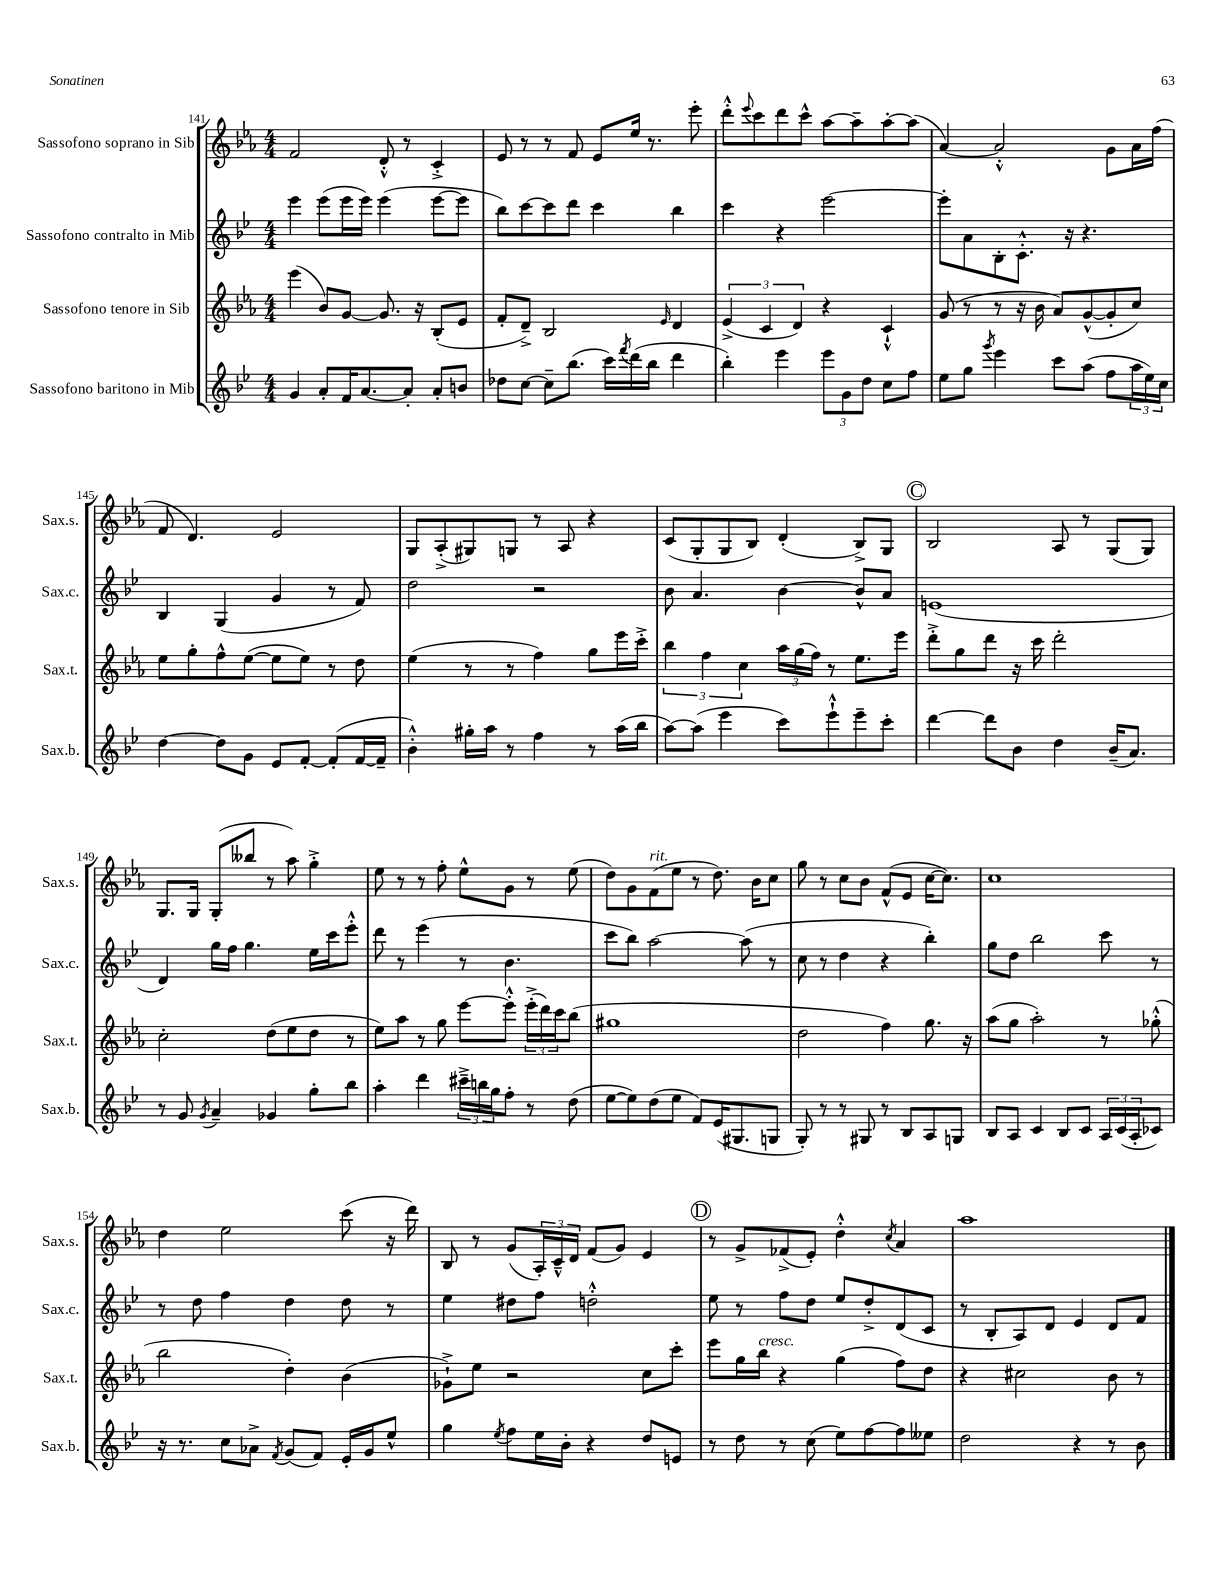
<<
\new StaffGroup <<
\new Staff = "s0" \with { instrumentName = "Sassofono soprano in Sib" shortInstrumentName = "Sax.s." } {
    \clef treble \key ees \major \numericTimeSignature \time 4/4
    f'2 d'8-.-^ r8 c'4-.-> |
    ees'8 r8 r8 f'8 ees'8 ees''16 r8. ees'''8-. |
    d'''8-.-^ \appoggiatura { ees'''8 } c'''8 d'''8 c'''8-^ aes''8~ aes''8-- aes''8~-. aes''8( |
    aes'4~) aes'2-.-^ g'8 aes'16 f''16( |
    f'8 d'4.) ees'2 |
    g8 aes8-.->( gis8) g8 r8 aes8 r4 |
    c'8( g8-. g8 bes8) d'4-.( bes8->) g8 |
    \mark \markup { \circle "C" } bes2 aes8 r8 g8( g8) |
    g8. g16 g8-.( beses''8 r8 aes''8) g''4-.-> |
    ees''8 r8 r8 f''8-. ees''8-^ g'8 r8 ees''8( |
    d''8) g'8 f'8^\markup { \italic "rit." }( ees''8 r8 d''8.) bes'16 c''8 |
    g''8 r8 c''8 bes'8 f'8-^( ees'8 c''16~ c''8.) |
    c''1 |
    d''4 ees''2 c'''8( r16 d'''16) |
    bes8 r8 g'8( \tuplet 3/2 { aes16-.) c'16---^ d'16 } f'8( g'8) ees'4 |
    \mark \markup { \circle "D" } r8 g'8-> fes'8->( ees'8-.) d''4-.-^ \acciaccatura { c''8 } aes'4 |
    aes''1 \bar "|." |
}
\new Staff = "s1" \with { instrumentName = "Sassofono contralto in Mib" shortInstrumentName = "Sax.c." } {
    \clef treble \key bes \major \numericTimeSignature \time 4/4
    ees'''4 ees'''8( ees'''16 ees'''16) ees'''4( ees'''8~ ees'''8 |
    bes''8) c'''8~ c'''8 d'''8 c'''4 bes''4 |
    c'''4 r4 ees'''2~ |
    ees'''8-. a'8 bes8-. c'8.-.-^ r16 r4. |
    bes4 g4( g'4 r8 f'8) |
    d''2 r2 |
    bes'8 a'4. bes'4~ bes'8-^ a'8 |
    \mark \markup { \circle "C" } e'1( |
    d'4) g''16 f''16 g''4. ees''16 c'''16 ees'''8-.-^ |
    d'''8 r8 ees'''4( r8 bes'4. |
    c'''8 bes''8) a''2~ a''8( r8 |
    c''8 r8 d''4 r4 bes''4-.) |
    g''8 d''8 bes''2 c'''8 r8 |
    r8 d''8 f''4 d''4 d''8 r8 |
    ees''4 dis''8 f''8 d''2-.-^ |
    \mark \markup { \circle "D" } ees''8 r8 f''8 d''8 ees''8 d''8-.-> d'8( c'8 |
    r8 bes8-. a8) d'8 ees'4 d'8 f'8 \bar "|." |
}
\new Staff = "s2" \with { instrumentName = "Sassofono tenore in Sib" shortInstrumentName = "Sax.t." } {
    \clef treble \key ees \major \numericTimeSignature \time 4/4
    ees'''4( bes'8) g'8~ g'8. r16 bes8-.( ees'8 |
    f'8-. d'8--->) bes2 \grace { ees'16 } d'4 |
    \tuplet 3/2 { ees'4->( c'4 d'4) } r4 c'4-!-^ |
    g'8( r8 r8 r16 bes'16 aes'8) g'8~-^( g'8-. c''8) |
    ees''8 g''8-. f''8-^ ees''8~( ees''8 ees''8) r8 d''8 |
    ees''4( r8 r8 f''4) g''8 ees'''16 c'''16-.-> |
    \tuplet 3/2 { bes''4 f''4 c''4 } \tuplet 3/2 { aes''16 g''16( f''16) } r8 ees''8. ees'''16 |
    \mark \markup { \circle "C" } d'''8-.-> g''8 d'''8 r16 c'''16 d'''2-. |
    c''2-. d''8( ees''8 d''8 r8 |
    ees''8) aes''8 r8 g''8 ees'''8~ ees'''8-.-^ \tuplet 3/2 { ees'''16-.->( d'''16) c'''16 } bes''8( |
    gis''1 |
    d''2 f''4) g''8. r16 |
    aes''8( g''8 aes''2-.) r8 ges''8-.-^( |
    bes''2 d''4-.) bes'4( |
    ges'8-!->) ees''8 r2 c''8 c'''8-. |
    \mark \markup { \circle "D" } ees'''8 g''16 bes''16^\markup { \italic "cresc." } r4 g''4( f''8) d''8 |
    r4 cis''2 bes'8 r8 \bar "|." |
}
\new Staff = "s3" \with { instrumentName = "Sassofono baritono in Mib" shortInstrumentName = "Sax.b." } {
    \clef treble \key bes \major \numericTimeSignature \time 4/4
    g'4 a'8-. f'16 a'8.~ a'8-. a'8-. b'8 |
    des''8 c''8~ c''8-- bes''8.( c'''16) \acciaccatura { f'''8 } d'''16( bes''16 d'''4 |
    bes''4-.) ees'''4 \tuplet 3/2 { ees'''8 g'8 d''8 } c''8 f''8 |
    ees''8 g''8 \acciaccatura { g'''8 } ees'''4 c'''8 a''8( f''8 \tuplet 3/2 { a''16 ees''16) c''16 } |
    d''4~ d''8 g'8 ees'8 f'8~-. f'8-.( f'16~ f'16-- |
    bes'4-.-^) gis''16-. a''16 r8 f''4 r8 a''16( bes''16 |
    a''8~) a''8( ees'''4 c'''8) ees'''8-!-^ ees'''8-- c'''8-. |
    \mark \markup { \circle "C" } d'''4~ d'''8 bes'8 d''4 bes'16--( a'8.) |
    r8 g'8 \acciaccatura { g'8 } a'4-- ges'4 g''8-. bes''8 |
    a''4-. d'''4 \tuplet 3/2 { cis'''16---> b''16 g''16 } f''8-. r8 d''8( |
    ees''8~ ees''8) d''8( ees''8 f'8) ees'16( gis8. g8 |
    g8-.) r8 r8 gis8 r8 bes8 a8 g8 |
    bes8 a8 c'4 bes8 c'8 \tuplet 3/2 { a16 c'16( a16-. } ces'8) |
    r16 r8. c''8 aes'8-> \acciaccatura { f'8 } g'8( f'8) ees'16-. g'16 ees''8-^ |
    g''4 \acciaccatura { ees''8 } f''8 ees''16 bes'16-. r4 d''8 e'8 |
    \mark \markup { \circle "D" } r8 d''8 r8 c''8( ees''8) f''8~ f''8 eeses''8 |
    d''2 r4 r8 bes'8 \bar "|." |
}
>>
>>
\layout { \context { \Score currentBarNumber = #141 } }
